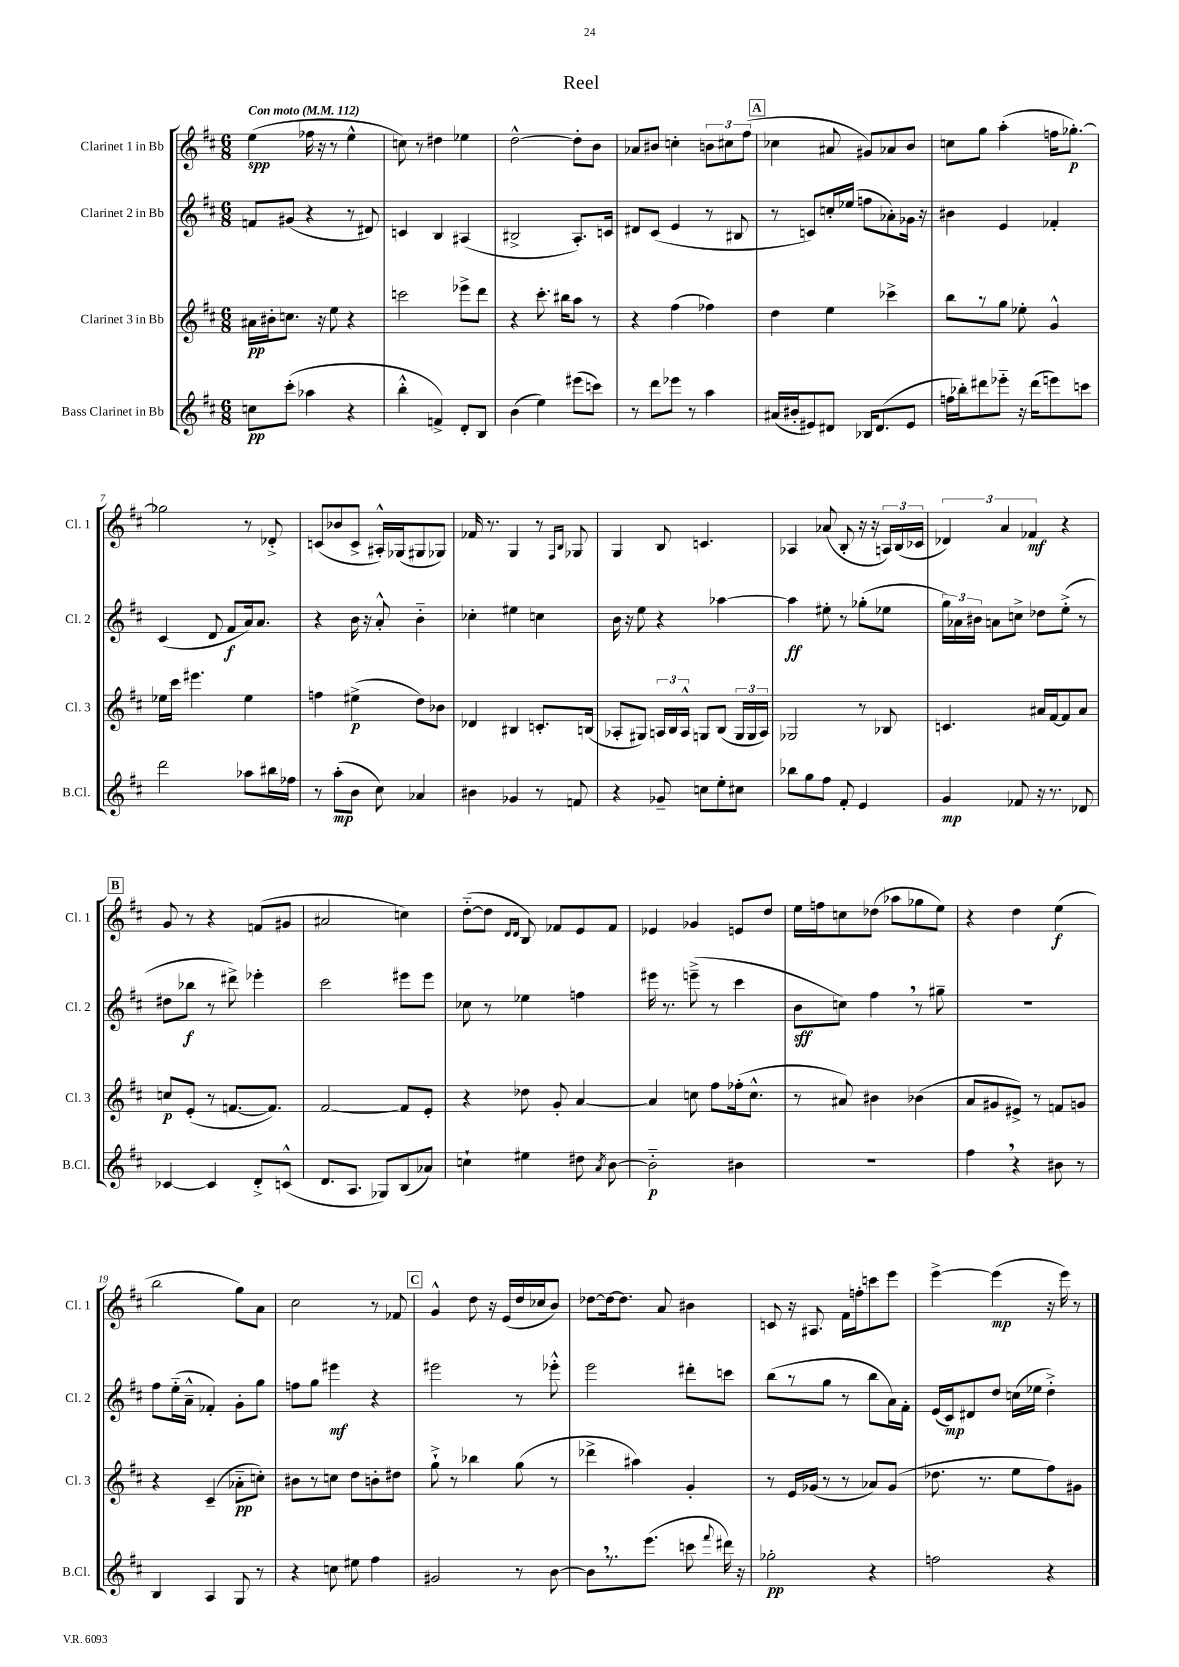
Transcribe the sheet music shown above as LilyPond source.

\header { title = "Reel" }
<<
\new StaffGroup <<
\new Staff = "s0" \with { instrumentName = "Clarinet 1 in Bb" shortInstrumentName = "Cl. 1" } {
    \clef treble \key d \major \numericTimeSignature \time 6/8 \tempo "Con moto" 4 = 112
    \autoBeamOff e''4\spp( fes''16 r16 r8 e''4-^ |
    c''8) r8 dis''4 ees''4 |
    d''2~-^ d''8[-. b'8] |
    aes'8[ bis'8] c''4-. \tuplet 3/2 { b'8[ cis''8 fis''8]( } |
    \mark \markup { \box "A" } ces''4 ais'8 gis'8[) aes'8 b'8] |
    c''8[ g''8] a''4-.( f''16[ ges''8.]~-.\p) |
    ges''2 r8 des'8-.-> |
    c'8[( bes'8 c'8]-> ais16[-.-^) ges16( gis8 ges8]) |
    fes'16 r8. g4 r8 \grace { fis16[ b16] } ges8 |
    g4 b8 c'4. |
    aes4 aes'8( b8-. r16 r16 \tuplet 3/2 { a16[) b16( ces'16] } |
    \tuplet 3/2 { des'4) a'4 fes'4\mf } r4 |
    \mark \markup { \box "B" } g'8 r8 r4 f'8[( gis'8] |
    ais'2 c''4) |
    d''8[~-_( d''8] \grace { d'16[ d'16] } b8) fes'8[ e'8 fes'8] |
    ees'4 ges'4 e'8[ d''8] |
    e''16[ f''16 c''8 des''8]( aes''8[ ges''8 e''8]) |
    r4 d''4 e''4\f( |
    b''2 g''8[) a'8] |
    cis''2 r8 fes'8 |
    \mark \markup { \box "C" } g'4-^ d''8 r16 e'16[( d''16 ces''16 b'8]) |
    des''8[~ des''16~ des''8.] a'8 bis'4 |
    c'8 r16 ais8. fis'16[ f''16-. c'''8 e'''8] |
    e'''4~-> e'''4\mp( r16 e'''16) r8 \bar "|." |
}
\new Staff = "s1" \with { instrumentName = "Clarinet 2 in Bb" shortInstrumentName = "Cl. 2" } {
    \clef treble \key d \major \numericTimeSignature \time 6/8
    \autoBeamOff f'8[ gis'8]( r4 r8 dis'8) |
    c'4 b4 ais4( |
    bis2-> a8.[-.) c'16] |
    dis'8[ cis'8]( e'4 r8 bis8 |
    \mark \markup { \box "A" } r8 c'8[) c''16-. ees''16]( f''8[ aes'8-.) ges'16] r16 |
    bis'4 e'4 fes'4-. |
    cis'4( d'8 fis'8[\f a'16) a'8.] |
    r4 b'16 r16 a'8-.-^ b'4-_ |
    ces''4-. eis''4 c''4 |
    b'16 r16 e''8 r4 aes''4~ |
    aes''4\ff eis''8-. r8 ges''8[-.( ees''8] |
    \tuplet 3/2 { g''16[) aes'16 bis'16] } a'8[ c''8]-> des''8[ e''8]-.->( r8 |
    \mark \markup { \box "B" } dis''8[ bes''8]\f r8 dis'''8->) ees'''4-. |
    cis'''2 eis'''8[ eis'''8] |
    ces''8 r8 ees''4 f''4 |
    eis'''16 r8. e'''8--->( r8 cis'''4 |
    b'8[\sff c''8]) fis''4 \breathe r8 gis''8-- |
    R2. |
    fis''8[ e''16-_( a'16]---^ fes'4-.) g'8[-. g''8] |
    f''8[ g''8] eis'''4\mf r4 |
    \mark \markup { \box "C" } eis'''2 r8 ees'''8-.-^ |
    e'''2 dis'''8[-. c'''8] |
    b''8[( r8 g''8] r8 b''8[ a'16) fis'16]-. |
    e'16[( cis'16\mp) dis'8 d''8] c''16[( ees''16] d''4-.->) \bar "|." |
}
\new Staff = "s2" \with { instrumentName = "Clarinet 3 in Bb" shortInstrumentName = "Cl. 3" } {
    \clef treble \key d \major \numericTimeSignature \time 6/8
    \autoBeamOff ais'16[\pp bis'16-. c''8.] r16 e''8 r4 |
    c'''2 ees'''8[-> d'''8] |
    r4 cis'''8.-. bis''16[ a''8] r8 |
    r4 fis''4( fes''4) |
    \mark \markup { \box "A" } d''4 e''4 ces'''4-> |
    b''8[ r8 g''8] ees''8-. g'4-^ |
    ees''16[ cis'''16] eis'''4. ees''4 |
    f''4 eis''4->\p( d''8[) bes'8] |
    des'4 bis4 c'8.[-. b16]( |
    aes8[-. gis8]) \tuplet 3/2 { a16[ b16 a16]-^ } g8[ b8]( \tuplet 3/2 { g16[ g16 a16]) } |
    ges2 r8 bes8 |
    c'4. ais'16[ fis'16~ fis'8 ais'8] |
    \mark \markup { \box "B" } c''8[\p e'8]-.( r8 f'8.[~ f'8.]) |
    fis'2~ fis'8[ e'8]-. |
    r4 des''8 g'8-. a'4~ |
    a'4 c''8 fis''8[ fes''16-.( c''8.]-^ |
    r8 ais'8) bis'4 bes'4( |
    a'8[ gis'8 eis'8]->) r8 f'8[ g'8] |
    r4 cis'4--( aes'8[-_\pp c''8]-.) |
    bis'8[ r8 c''8] d''8[ b'8-. dis''8] |
    \mark \markup { \box "C" } g''8-!-> r8 bes''4 g''8( r8 |
    des'''4-> ais''4) g'4-. |
    r8 e'16[ ges'16]( r8 r8 aes'8[) ges'8]( |
    des''8. r8. e''8[ fis''8) gis'8] \bar "|." |
}
\new Staff = "s3" \with { instrumentName = "Bass Clarinet in Bb" shortInstrumentName = "B.Cl." } {
    \clef treble \key d \major \numericTimeSignature \time 6/8
    \autoBeamOff c''8[\pp cis'''8]-.( aes''4 r4 |
    b''4-.-^ f'4->) d'8[-. b8] |
    b'4( e''4) eis'''8[( c'''8]) |
    r8 d'''8[ ees'''8] r8 a''4 |
    \mark \markup { \box "A" } ais'16[( bis'16-. eis'8) dis'8] bes16[ dis'8.( eis'8] |
    f''16[ bes''16-.) dis'''8 ees'''8]-_ r16 dis'''16[( e'''8) c'''8] |
    d'''2 aes''8[ bis''16 fes''16] |
    r8 a''8[-.\mp( b'8] cis''8) aes'4 |
    bis'4 ges'4 r8 f'8 |
    r4 ges'8-- c''8[ e''8-. cis''8] |
    bes''8[ g''8 fis''8] fis'8-. e'4 |
    g'4\mp fes'8 r16 r8. des'8 |
    \mark \markup { \box "B" } ces'4~ ces'4 d'8[-.-> c'8]-^( |
    d'8.[ a8.] ges8[) b8( aes'8]) |
    c''4-! eis''4 dis''8 \acciaccatura { a'8 } b'8~ |
    b'2-_\p bis'4 |
    R2. |
    fis''4 \breathe r4 bis'8 r8 |
    b4 a4 g8 r8 |
    r4 c''8 eis''8 fis''4 |
    \mark \markup { \box "C" } gis'2 r8 b'8~ |
    b'8[ \breathe r8. e'''8.]( c'''8 \appoggiatura { fis'''8 } dis'''16) r16 |
    ges''2-.\pp r4 |
    f''2 r4 \bar "|." |
}
>>
>>
